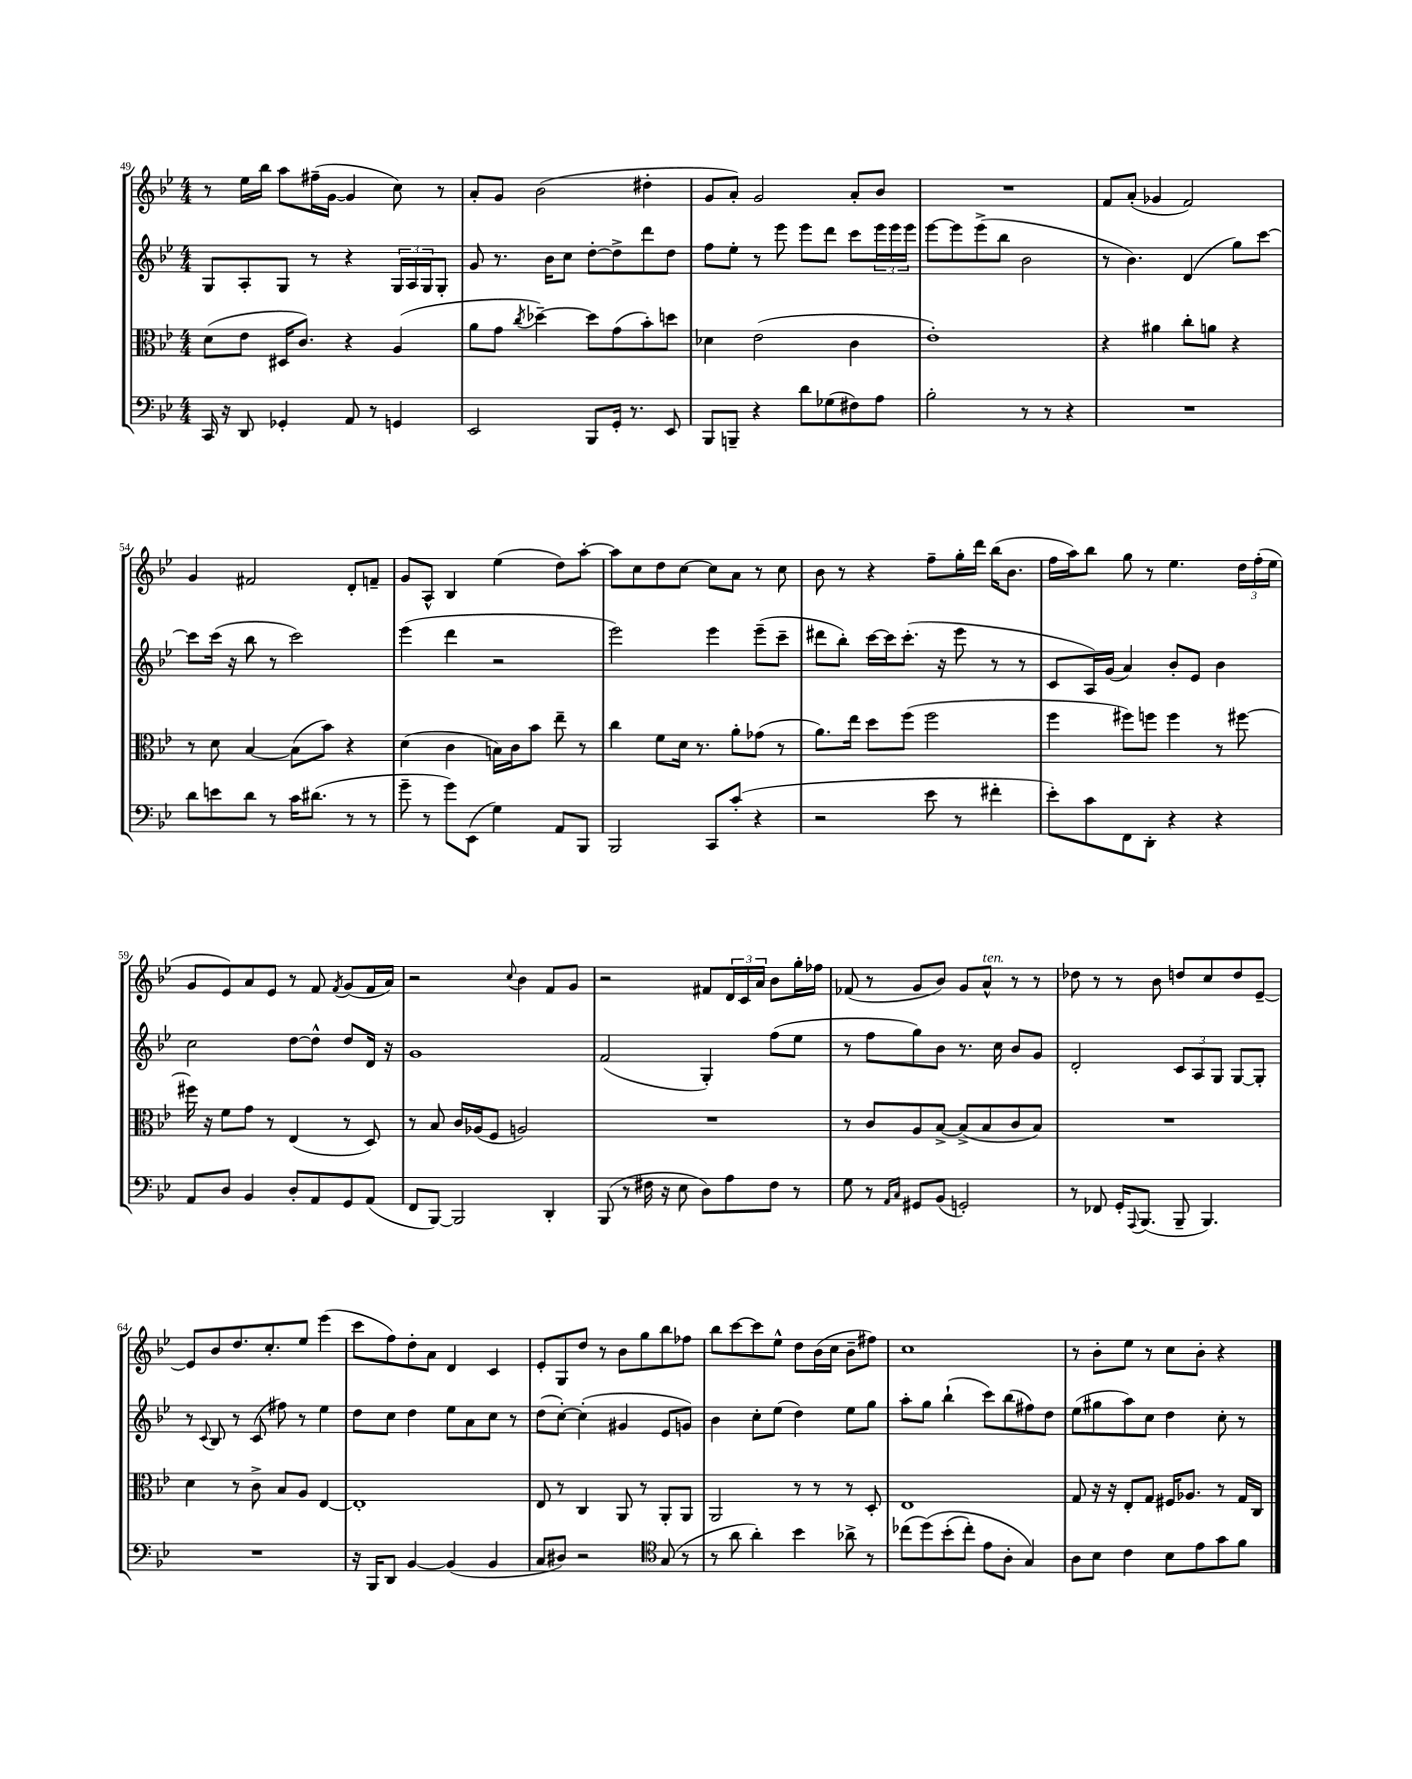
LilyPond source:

<<
\new StaffGroup <<
\new Staff = "s0" {
    \clef treble \key bes \major \numericTimeSignature \time 4/4
    r8 ees''16 bes''16 a''8 fis''16--( g'16~ g'4 c''8) r8 |
    a'8-. g'8 bes'2( dis''4-. |
    g'8 a'8-.) g'2 a'8-. bes'8 |
    R1 |
    f'8 a'8-.( ges'4 f'2) |
    g'4 fis'2 d'8-. f'8-- |
    g'8 a8-^ bes4 ees''4( d''8) a''8~-. |
    a''8 c''8 d''8 c''8~ c''8 a'8 r8 c''8 |
    bes'8 r8 r4 f''8-- g''16-. d'''16 bes''16( bes'8. |
    f''16 a''16) bes''8 g''8 r8 ees''4. \tuplet 3/2 { d''16 f''16-.( ees''16 } |
    g'8 ees'8) a'8 ees'8 r8 f'8 \acciaccatura { f'8 } g'8( f'16 a'16) |
    r2 \appoggiatura { c''8 } bes'4 f'8 g'8 |
    r2 fis'8 \tuplet 3/2 { d'16 c'16 a'16 } bes'8 g''16-. fes''16 |
    fes'8( r8 g'8 bes'8) g'8 a'8-^^\markup { \italic "ten." } r8 r8 |
    des''8 r8 r8 bes'8 d''8 c''8 d''8 ees'8~-- |
    ees'8 bes'8 d''8. c''8.-. ees''8 ees'''4( |
    c'''8 f''8) d''8-. a'8 d'4 c'4 |
    ees'8-. g8 d''8 r8 bes'8 g''8 bes''8 fes''8 |
    bes''8 c'''8~ c'''8 ees''8-^ d''8 bes'16( c''16 bes'8-- fis''8) |
    c''1 |
    r8 bes'8-. ees''8 r8 c''8 bes'8-. r4 \bar "|." |
}
\new Staff = "s1" {
    \clef treble \key bes \major \numericTimeSignature \time 4/4
    g8 a8-. g8 r8 r4 \tuplet 3/2 { g16 a16 g16 } g8-. |
    g'8 r8. bes'16 c''8 d''8~-. d''8-> d'''8 d''8 |
    f''8 ees''8-. r8 ees'''8 ees'''8 d'''8 c'''8 \tuplet 3/2 { ees'''16 ees'''16 ees'''16 } |
    ees'''8~ ees'''8 ees'''8->( bes''8 bes'2 |
    r8 bes'4.) d'4( g''8) c'''8~ |
    c'''8 c'''16( r16 bes''8 r8 c'''2) |
    ees'''4( d'''4 r2 |
    ees'''2) ees'''4 ees'''8--( c'''8-- |
    dis'''8 bes''8-.) c'''16~ c'''16 c'''8.-.( r16 ees'''8 r8 r8 |
    c'8 a16) g'16( a'4) bes'8-. ees'8 bes'4 |
    c''2 d''8~ d''8-^ d''8 d'16 r16 |
    g'1 |
    f'2( g4-.) f''8( ees''8 |
    r8 f''8 g''8) bes'8 r8. c''16 bes'8 g'8 |
    d'2-. \tuplet 3/2 { c'8 a8 g8 } g8~ g8-. |
    r8 \appoggiatura { c'8 } bes8 r8 c'8( fis''8) r8 ees''4 |
    d''8 c''8 d''4 ees''8 a'8 c''8 r8 |
    d''8( c''8~-.) c''4-.( gis'4 ees'8 g'8) |
    bes'4 c''8-. ees''8( d''4) ees''8 g''8 |
    a''8-. g''8 bes''4-!( c'''8) bes''8( fis''8) d''8 |
    ees''8( gis''8 a''8) c''8 d''4 c''8-. r8 \bar "|." |
}
\new Staff = "s2" {
    \clef alto \key bes \major \numericTimeSignature \time 4/4
    d'8( ees'8 dis16 c'8.) r4 a4( |
    a'8 g'8 \acciaccatura { c''8 } des''4~--) des''8 g'8( bes'8-.) d''8 |
    des'4 ees'2( c'4 |
    ees'1-.) |
    r4 ais'4 c''8-. a'8 r4 |
    r8 d'8 bes4~ bes8( bes'8) r4 |
    d'4( c'4 b16) c'16 bes'8 ees''8-- r8 |
    c''4 f'8 d'16 r8. a'8-. ges'8( r8 |
    a'8.) ees''16 d''8 f''8( f''2 |
    f''4 fis''8) f''8 f''4 r8 fis''8~ |
    fis''16 r16 f'8 g'8 r8 ees4( r8 d8) |
    r8 bes8 c'16 aes16( f8 a2) |
    R1 |
    r8 c'8 a8 bes8~-> bes8->( bes8 c'8 bes8) |
    R1 |
    d'4 r8 c'8-> bes8 a8 ees4~ |
    ees1-. |
    ees8 r8 c4 a,8 r8 a,8-. a,8 |
    a,2 r8 r8 r8 d8-. |
    ees1 |
    g8 r16 r16 ees8-. g8 fis16 aes8. r8 g16 c16 \bar "|." |
}
\new Staff = "s3" {
    \clef bass \key bes \major \numericTimeSignature \time 4/4
    c,16 r16 d,8 ges,4-. a,8 r8 g,4 |
    ees,2 bes,,8 g,16-. r8. ees,8 |
    bes,,8 b,,8-- r4 d'8 ges8( fis8) a8 |
    bes2-. r8 r8 r4 |
    R1 |
    d'8 e'8 d'8 r8 c'16 dis'8.( r8 r8 |
    g'8-- r8 g'8) ees,8( g4) a,8 bes,,8 |
    bes,,2 c,8 c'8-.( r4 |
    r2 ees'8 r8 fis'4-. |
    ees'8-.) c'8 f,8 d,8-. r4 r4 |
    a,8 d8 bes,4 d8-. a,8 g,8 a,8( |
    f,8 bes,,8~) bes,,2 d,4-. |
    bes,,8( r8 fis16 r16 ees8 d8) a8 fis8 r8 |
    g8 r8 \grace { a,16 c16 } gis,8 bes,8( g,2-.) |
    r8 fes,8 g,16-. \appoggiatura { a,,8 } bes,,8.( bes,,8-- bes,,4.) |
    R1 |
    r16 bes,,16 d,8 bes,4~ bes,4( bes,4 |
    c8 dis8) r2 \clef tenor g8( r8 |
    r8 a'8 a'4-.) bes'4 aes'8-> r8 |
    ces''8( d''8)\( bes'8-.( ces''8-.) ees'8 a8-. g4\) |
    a8 bes8 c'4 bes8 ees'8 g'8 f'8 \bar "|." |
}
>>
>>
\layout { \context { \Score currentBarNumber = #49 } }
